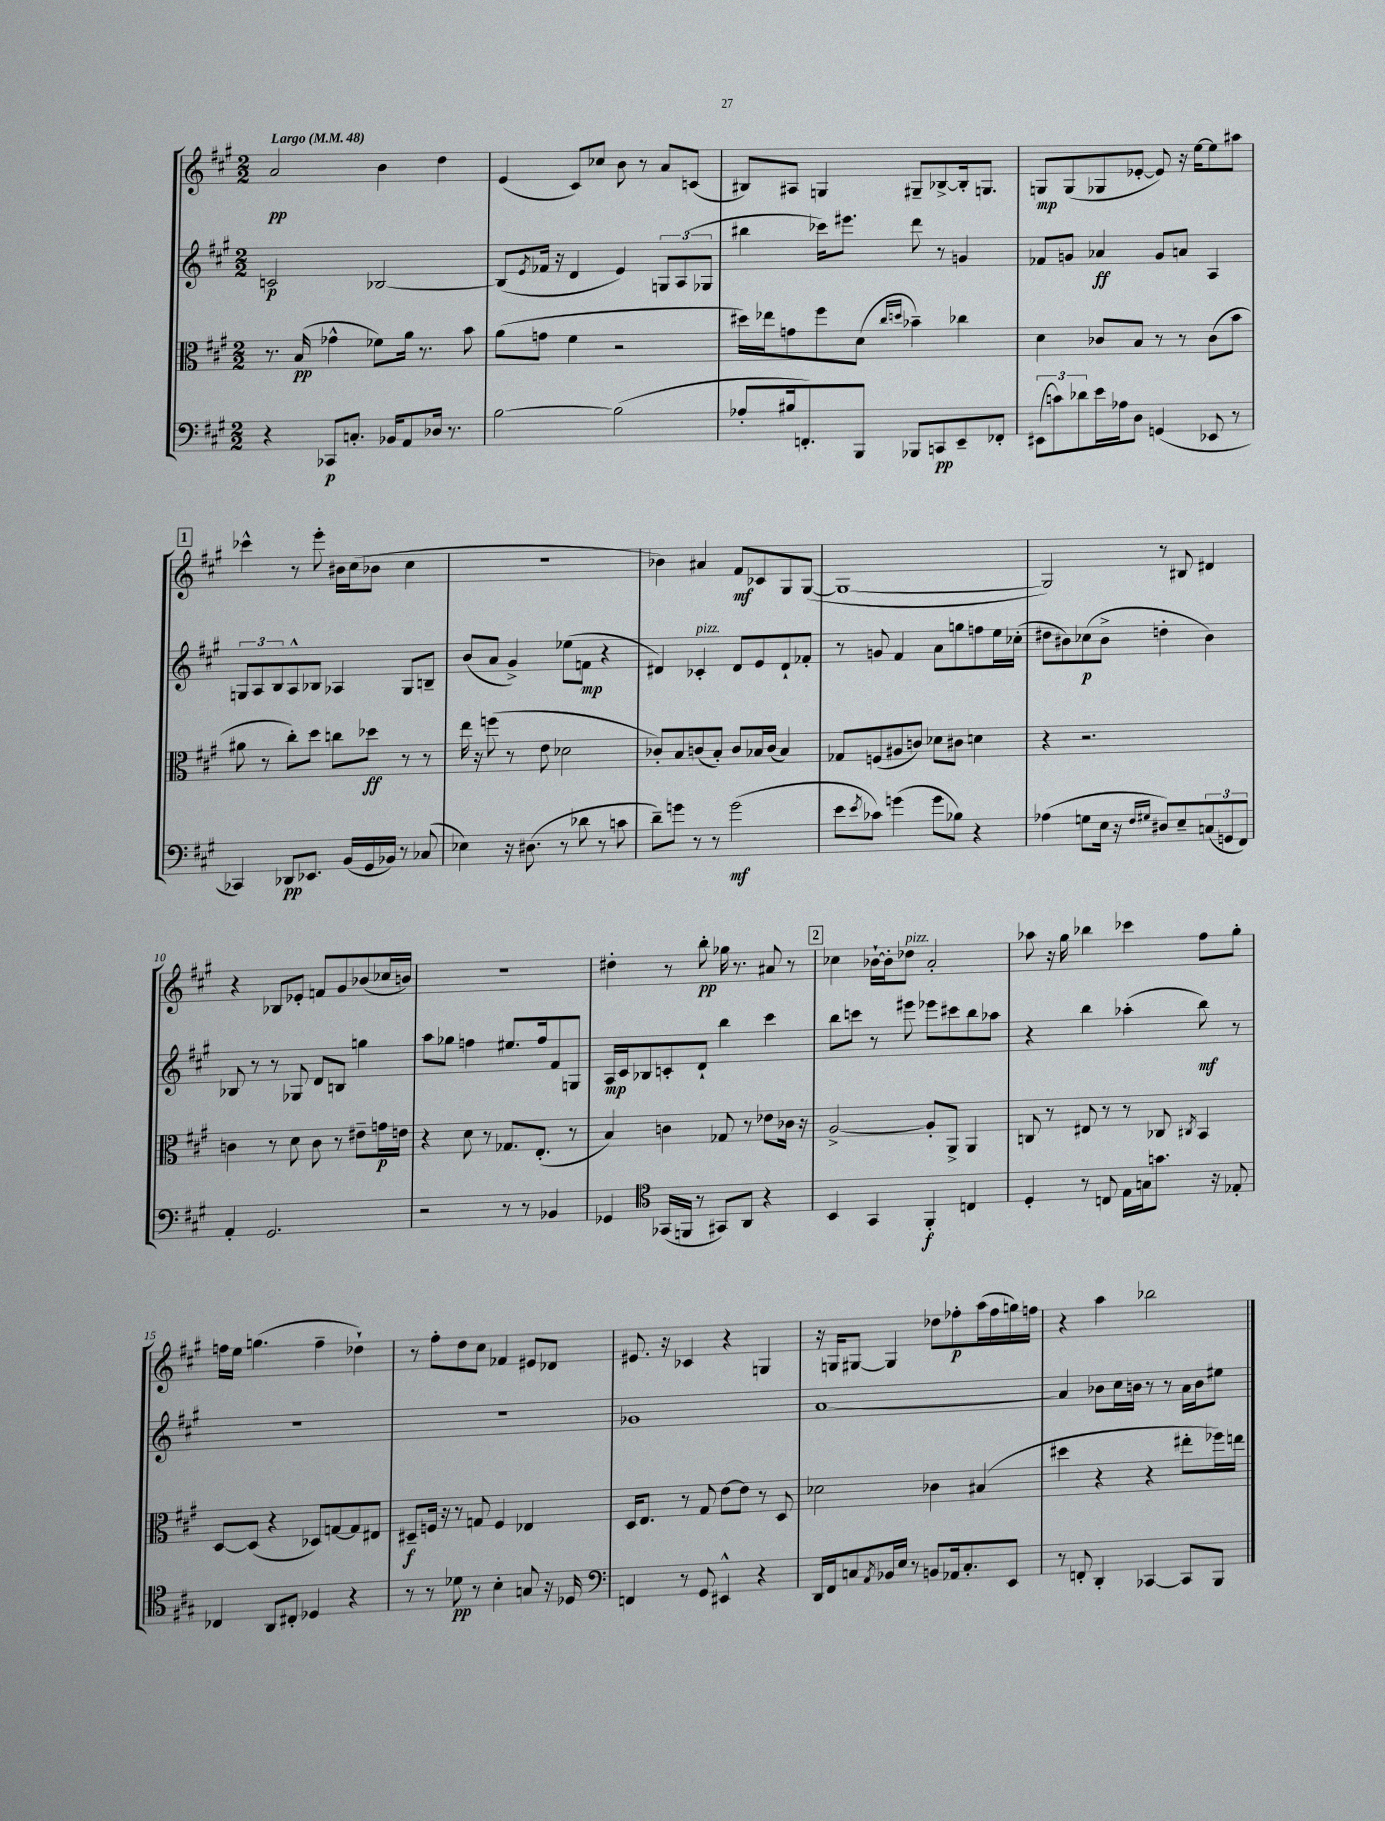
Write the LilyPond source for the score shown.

<<
\new StaffGroup <<
\new Staff = "s0" {
    \clef treble \key a \major \numericTimeSignature \time 2/2 \tempo "Largo" 4 = 48
    a'2\pp b'4 d''4 |
    e'4( cis'8) ces''8 b'8 r8 a'8 c'8( |
    bis8) ais8 g4 gis8-- bes8~-> bes16-. g8. |
    g8\mp g8( ges8 ees'8~-. ees'8) r16 e''16~ e''8 ais''8 |
    \mark \markup { \box "1" } ces'''4-^ r8 e'''8-. bis'16 cis''16( bes'8 cis''4 |
    r1 |
    bes'4) ais'4 fis'8\mf ces'8 gis8 gis8~( |
    gis1~ |
    gis2) r8 bis8 dis'4 |
    r4 bes8 ees'8-. f'8 gis'8 bes'8( ces''16 b'16) |
    R1 |
    dis''4-. r8 b''8-.\pp ges''16 r8. ais'8 r8 |
    \mark \markup { \box "2" } ces''4 bes'16~-! bes'16-. des''8^\markup { \italic "pizz." } a'2-. |
    aes''8 r16 gis''16 bes''4 ces'''4 fis''8 gis''8-. |
    f''16 e''16 g''4.( f''4-- des''4-!) |
    r8 fis''8-. d''8 cis''8 fes'4 eis'8 des'8 |
    eis'8. r16 ces'4 r4 g4 |
    r16 g16 gis8~ gis4 des''8 fes''8-.\p a''16( fes''16 g''16) f''16 |
    r4 a''4 bes''2 \bar "|." |
}
\new Staff = "s1" {
    \clef treble \key a \major \numericTimeSignature \time 2/2
    c'2\p bes2~ |
    bes8( \acciaccatura { e'8 } fes'16 r16 d'4 e'4) \tuplet 3/2 { g8 a8( ges8 } |
    bis''4 ces'''16) eis'''8. d'''8 r8 g'4 |
    fes'8 g'8 aes'4\ff g'8 a'8 a4 |
    \mark \markup { \box "1" } \tuplet 3/2 { g8 a8 b8 } a8-^ bes8 aes4 g8 b8-- |
    b'8( a'8 gis'4->) ees''8( f'8\mp r4 |
    dis'4) ces'4-.^\markup { \italic "pizz." } dis'8 e'8 dis'8-! fes'8-. |
    r8 g'8 fis'4 a'8 g''8 f''8 e''16 ces''16-.( |
    dis''8 bis'8) ces''8\p( bis'8-> d''4-. bis'4) |
    bes8 r8 r8 ges8 d'8 b8 g''4 |
    a''8 ges''8 f''4 eis''8. f''16 fis'8 g8 |
    a16\mp cis'16 bes8 c'8-. d'8-! b''4 cis'''4 |
    \mark \markup { \box "2" } b''8 c'''8 r8 eis'''8 ees'''8 cis'''8 b''8 aes''8 |
    r4 b''4 aes''4-.( b''8\mf) r8 |
    R1 |
    R1 |
    ges'1 |
    a'1~ |
    a'4 bes'8 cis''16 b'16 r8 r8 a'16 b'16 eis''8 \bar "|." |
}
\new Staff = "s2" {
    \clef alto \key a \major \numericTimeSignature \time 2/2
    r8. b16\pp( ges'4-^ fes'8) a'16 r8. b'8 |
    a'8( g'8 fis'4 r2 |
    dis''16) ees''16 g'8 fis''8 d'8( \grace { cis''16 d''16 } bes'4--) ces''4 |
    d'4 ces'8 b8 r8 r8 ces'8( b'8 |
    \mark \markup { \box "1" } ais'8 r8 cis''8-.) d''8 c''8 des''8\ff r8 r8 |
    e''16 r16 f''8( r8 e'8 des'2 |
    ces'8-.) b8 c'8( b8-.) c'8 bes16 c'16( bes4) |
    ges8 f8( ais8 c'8) des'8 cis'8 d'4 |
    r4 r2. |
    c'4 r8 d'8 c'8 r8 eis'8-- g'16\p e'16 |
    r4 d'8 r8 ges8. e8.-.( r8 |
    b4) c'4 ges8 r8 ees'8 ces'16 r16 |
    \mark \markup { \box "2" } a2~-> a8-. a,8-> a,4 |
    c8 r8 eis8 r8 r8 ces8 \acciaccatura { cis8 } b,4 |
    d8~ d8( r4 des8) g8~ g8 eis8 |
    dis8--\f f16 r16 r8 g8 f4 ees4 |
    d16 e8. r8 gis8 e'8~ e'8 r8 d8 |
    des'2 ces'4 bis4( |
    dis''4 r4 r4 eis''8-. fes''16) e''16 \bar "|." |
}
\new Staff = "s3" {
    \clef bass \key a \major \numericTimeSignature \time 2/2
    r4 ces,8\p c8.-. bes,16 a,8 des16 r8. |
    b2~ b2( |
    aes8-. bis16 f,8.-.) b,,8 bes,,8 c,8\pp e,8-- fes,8-. |
    \tuplet 3/2 { eis,8( c'8) des'8 } e'16 aes16 d8 g,4( ees,8 r8 |
    \mark \markup { \box "1" } ces,4) des,8\pp ees,8. b,16( gis,16 bes,16) r8 ces8( |
    ees4) r16 dis8.( r8 des'8 r8 c'8 |
    d'8--) g'8 r8 r8 g'2\mf( |
    e'8 \acciaccatura { e'8 } ces'8) g'4( g'8 bes8) r4 |
    aes4( g8 e16 r16 \grace { fis16 gis16 } dis8) e8-- \tuplet 3/2 { c8( g,8 fis,8) } |
    a,4-. gis,2. |
    r2 r8 r8 bes,4 |
    ges,4 \clef tenor ges,16( f,16 r8 gis,8) a,8 r4 |
    \mark \markup { \box "2" } b,4 gis,4 fis,4-.\f c4 |
    d4-. r8 c8 e16 g16 g'8. r16 ees8-. |
    ces4 a,8 cis8-. des4 r4 |
    r8 r8 des'8\pp r8 b4-. g8 r16 des16 |
    \clef bass f,4 r8 gis,8 eis,4-^ r4 |
    d,16 fis,16 c8 \acciaccatura { a,8 } bes,16 e16 r8 b,8 aes,16 c8.-. e,8 |
    r8 f,8-. d,4-. ces,4~ ces,8 b,,8 \bar "|." |
}
>>
>>
